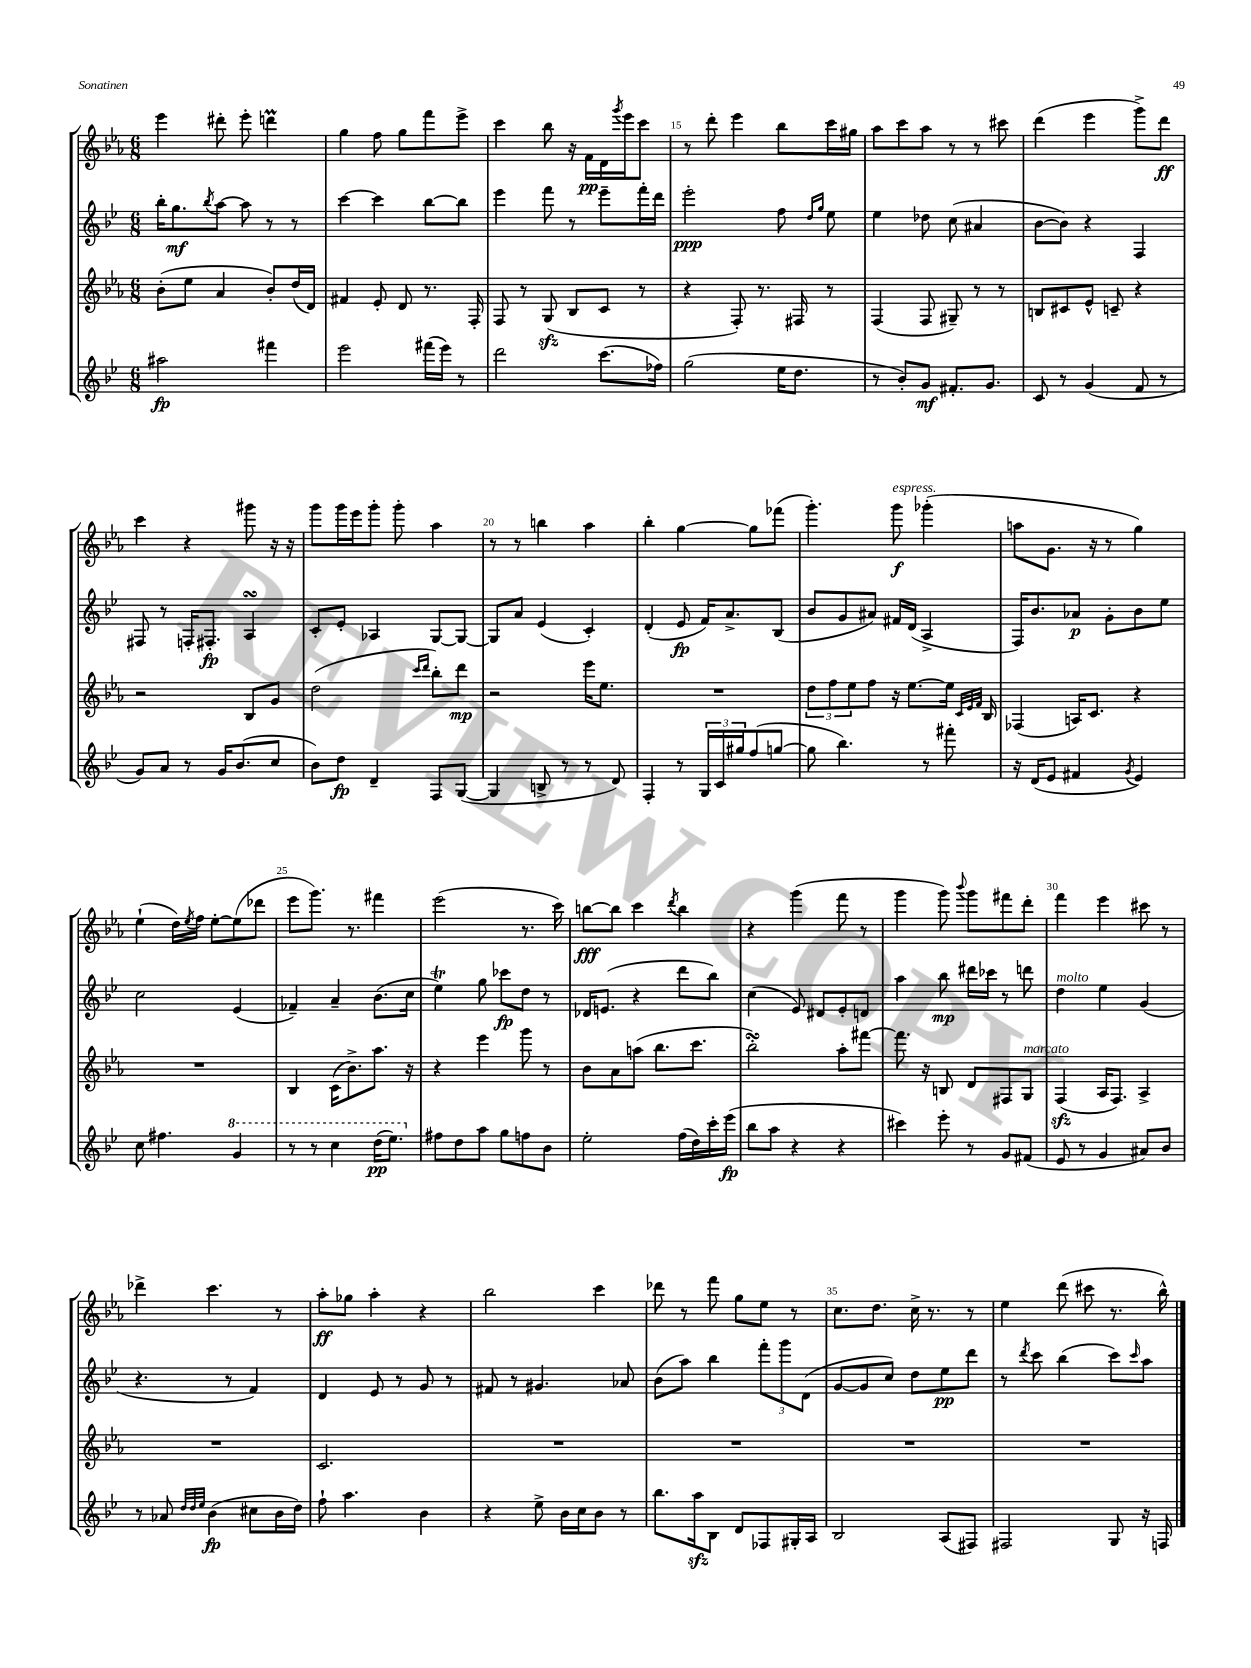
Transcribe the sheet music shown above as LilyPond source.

<<
\new StaffGroup <<
\new Staff = "s0" {
    \clef treble \key ees \major \numericTimeSignature \time 6/8
    ees'''4 dis'''8-. ees'''8-. d'''4\prall |
    g''4 f''8 g''8 f'''8 ees'''8-> |
    c'''4 bes''8 r16 f'16\pp d'16 \acciaccatura { g'''8 } ees'''16 c'''8 |
    r8 d'''8-. ees'''4 bes''8 c'''16 gis''16 |
    aes''8 c'''8 aes''8 r8 r8 cis'''8 |
    d'''4( ees'''4 g'''8->) d'''8\ff |
    c'''4 r4 gis'''8 r16 r16 |
    g'''8 g'''16 ees'''16 g'''8-. g'''8-. aes''4 |
    r8 r8 b''4 aes''4 |
    bes''4-. g''4~ g''8 fes'''8( |
    g'''4.-.) g'''8\f^\markup { \italic "espress." } ges'''4-.( |
    a''8 g'8. r16 r8 g''4) |
    ees''4-!( d''16) \acciaccatura { ees''8 } f''16 ees''8~-. ees''8( des'''8 |
    ees'''8 g'''8.) r8. fis'''4 |
    ees'''2( r8. c'''16) |
    b''8~\fff b''8 c'''4 \acciaccatura { d'''8 } b''4 |
    r4 g'''4( f'''8 r8 |
    g'''4 g'''8) \appoggiatura { bes'''8 } g'''8 fis'''8 d'''8-. |
    f'''4 ees'''4 cis'''8 r8 |
    des'''4-> c'''4. r8 |
    aes''8-.\ff ges''8 aes''4-. r4 |
    bes''2 c'''4 |
    des'''8 r8 f'''8 g''8 ees''8 r8 |
    c''8. d''8. c''16-> r8. r8 |
    ees''4 d'''8( cis'''8 r8. bes''16-^) \bar "|." |
}
\new Staff = "s1" {
    \clef treble \key bes \major \numericTimeSignature \time 6/8
    bes''16-. g''8.\mf \acciaccatura { bes''8 } a''8~ a''8 r8 r8 |
    c'''4~ c'''4 bes''8~ bes''8 |
    ees'''4 f'''8 r8 ees'''8-- f'''16-. d'''16 |
    ees'''2-.\ppp f''8 \grace { d''16 g''16 } ees''8 |
    ees''4 des''8 c''8( ais'4 |
    bes'8~ bes'8) r4 f4 |
    fis8 r8 f16-. fis8.-.\fp a4\turn |
    c'8-. ees'8-. aes4 g8~ g8~ |
    g8 a'8 ees'4( c'4-.) |
    d'4-.( ees'8\fp f'16) a'8.-> bes8( |
    bes'8 g'8 ais'8) fis'16 d'16( a4-> |
    f16) bes'8. aes'8\p g'8-. bes'8 ees''8 |
    c''2 ees'4( |
    fes'4--) a'4-- bes'8.( c''16 |
    ees''4\trill) g''8 ces'''8\fp d''8 r8 |
    des'16 e'8.( r4 d'''8 bes''8) |
    c''4( ees'8) dis'8 ees'8-. d'8 |
    a''4 bes''8\mp dis'''16 ces'''16 r8 d'''8 |
    d''4^\markup { \italic "molto" } ees''4 g'4( |
    r4. r8 f'4) |
    d'4 ees'8 r8 g'8 r8 |
    fis'8 r8 gis'4. aes'8 |
    bes'8( a''8) bes''4 \tuplet 3/2 { f'''8-. g'''8 d'8( } |
    g'8~ g'8 c''8) d''8 ees''8\pp d'''8 |
    r8 \acciaccatura { d'''8 } c'''8 bes''4( c'''8) \grace { c'''16 } a''8 \bar "|." |
}
\new Staff = "s2" {
    \clef treble \key ees \major \numericTimeSignature \time 6/8
    bes'8-.( ees''8 aes'4 bes'8-.) d''16( d'16) |
    fis'4 ees'8-. d'8 r8. f16-. |
    f8 r8 g8\sfz( bes8 c'8 r8 |
    r4 f8-.) r8. fis16 r8 |
    f4( f8 gis8--) r8 r8 |
    b8 cis'8 ees'8-^ c'8-- r4 |
    r2 bes8 g'8 |
    d''2( \grace { c'''16 d'''16 } bes''8-.) d'''8\mp |
    r2 ees'''16 ees''8. |
    R2. |
    \tuplet 3/2 { d''8 f''8 ees''8 } f''8 r16 ees''8.~ ees''16 \grace { c'32 ees'32 f'32 } bes16 |
    fes4( a16) c'8. r4 |
    R2. |
    bes4 c'16( bes'8.->) aes''8. r16 |
    r4 ees'''4 g'''8 r8 |
    bes'8 aes'8 a''8( bes''8. c'''8. |
    bes''2-.\turn) aes''8-. fis'''8~ |
    fis'''8. r16 b8 d'8 fis8 g8^\markup { \italic "marcato" } |
    f4\sfz( aes16 f8.) aes4-> |
    R2. |
    c'2. |
    R2. |
    R2. |
    R2. |
    R2. \bar "|." |
}
\new Staff = "s3" {
    \clef treble \key bes \major \numericTimeSignature \time 6/8
    ais''2\fp fis'''4 |
    ees'''2 fis'''16( ees'''16) r8 |
    d'''2 c'''8.( fes''16) |
    g''2( ees''16 d''8. |
    r8 bes'8-.) g'8\mf fis'8.-. g'8. |
    c'8 r8 g'4( f'8 r8 |
    g'8) a'8 r8 g'16 bes'8.( c''8 |
    bes'8) d''8\fp d'4-- f8 g8~( |
    g4 b8-> r8 r8 d'8) |
    f4-. r8 \tuplet 3/2 { g16 c'16 gis''16 } f''8( g''8~ |
    g''8 bes''4.) r8 fis'''8-. |
    r16 d'16( ees'8 fis'4 \acciaccatura { g'8 } ees'4) |
    c''8 fis''4. \ottava #1 g''4 |
    r8 r8 c'''4 d'''16\pp( ees'''8.) \ottava #0 |
    fis''8 d''8 a''8 g''8 f''8 bes'8 |
    ees''2-. f''16( d''16) c'''16-. ees'''16\fp( |
    bes''8 a''8 r4 r4 |
    cis'''4) ees'''8-. r8 g'8 fis'8( |
    ees'8 r8 g'4 ais'8) bes'8 |
    r8 aes'8 \grace { d''32 d''32 ees''32 } bes'4\fp( cis''8 bes'16 d''16) |
    f''8-! a''4. bes'4 |
    r4 ees''8-> bes'16 c''16 bes'8 r8 |
    bes''8. a''16\sfz bes8 d'8 fes8 gis16-. a16 |
    bes2 a8( fis8) |
    fis2 g8 r16 f16 \bar "|." |
}
>>
>>
\layout { \context { \Score currentBarNumber = #12 \override BarNumber.break-visibility = ##(#f #t #t) barNumberVisibility = #(every-nth-bar-number-visible 5) } }
